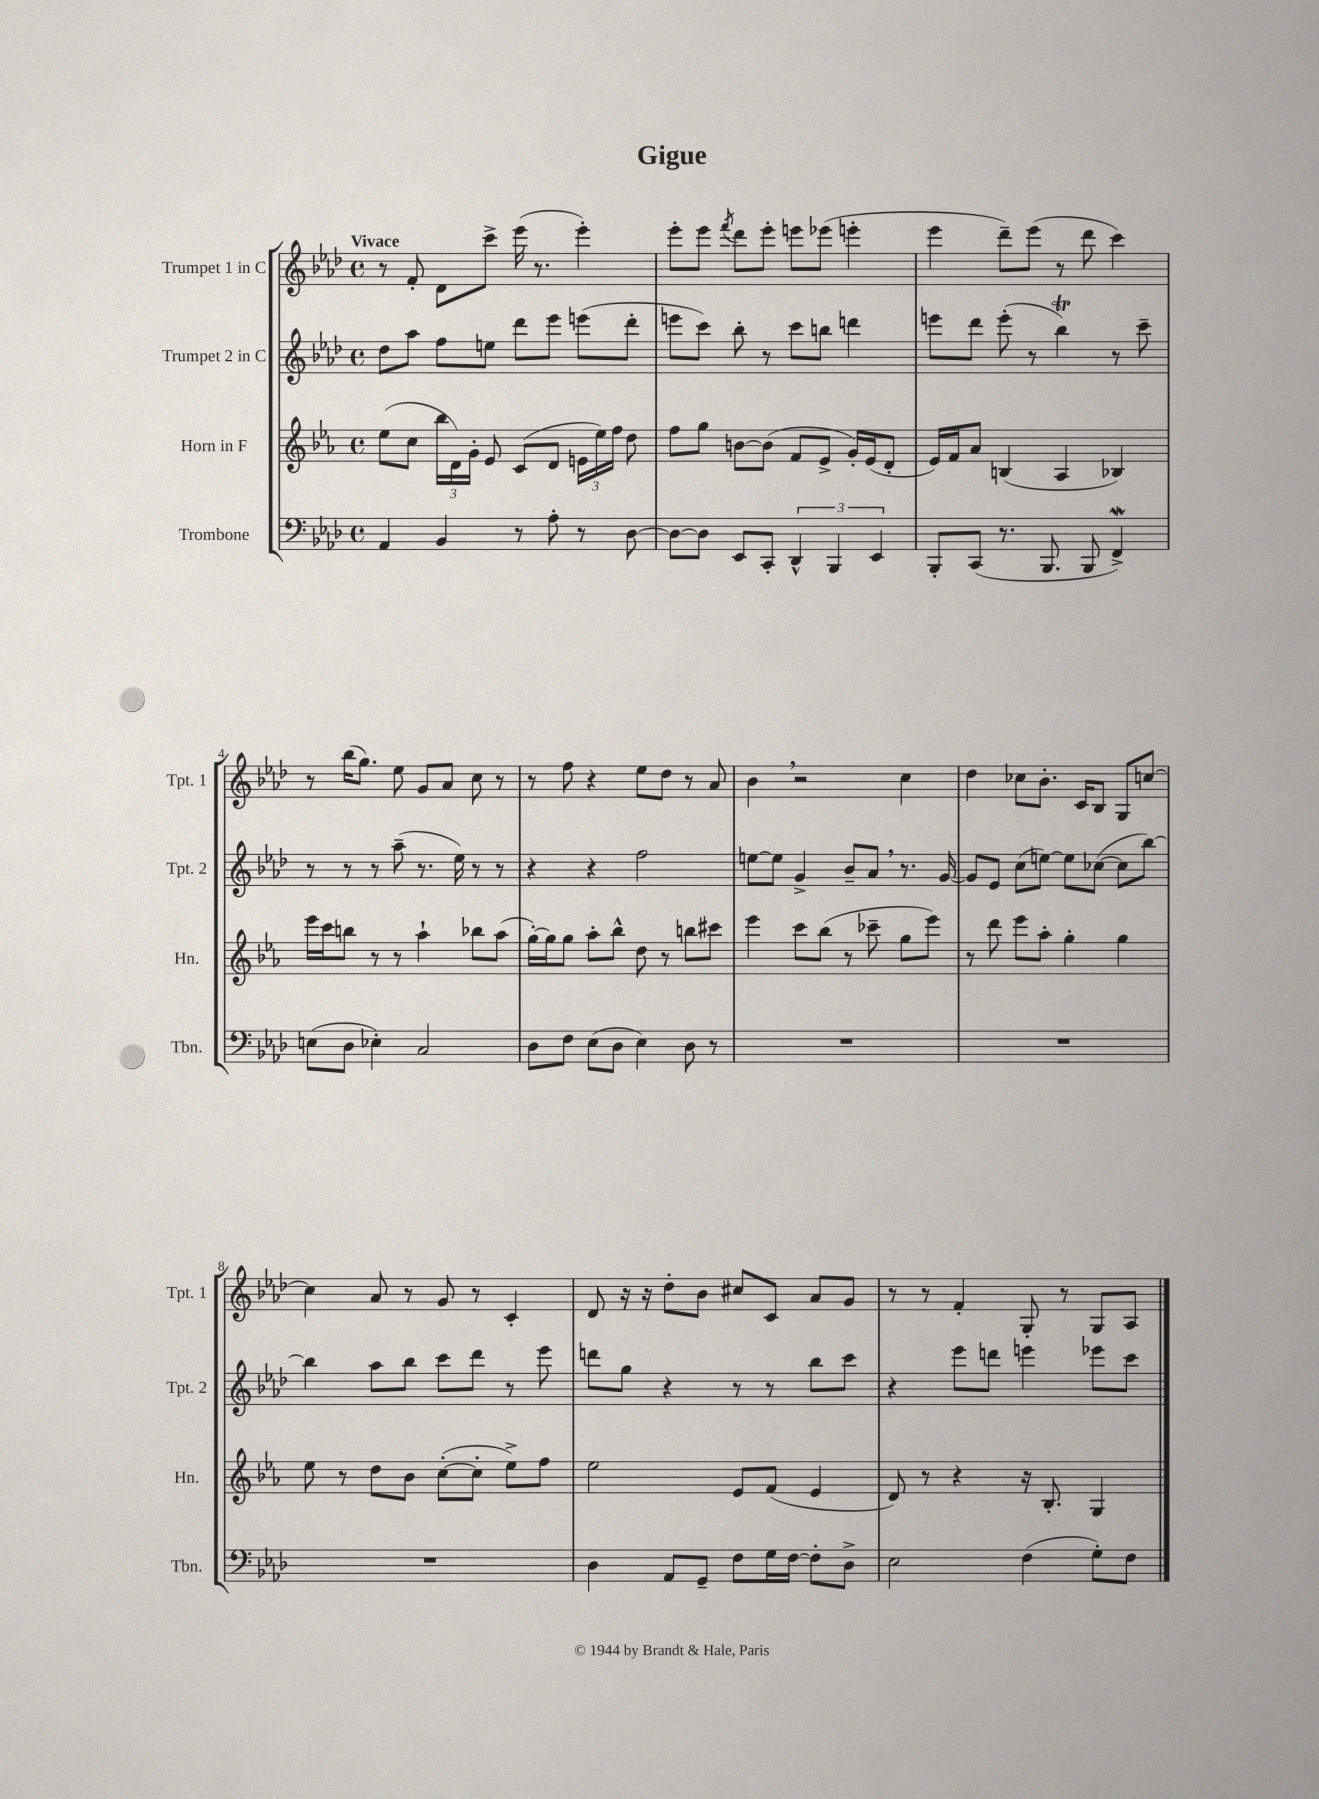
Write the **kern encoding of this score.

**kern	**kern	**kern	**kern
*staff4	*staff3	*staff2	*staff1
*clefF4	*clefG2	*clefG2	*clefG2
*k[b-e-a-d-]	*k[b-e-a-]	*k[b-e-a-d-]	*k[b-e-a-d-]
*M4/4	*M4/4	*M4/4	*M4/4
*met(c)	*met(c)	*met(c)	*met(c)
4AA-	(8ee-	8dd-	8r
.	8cc	8aa-	8f'
4BB-	24bb-	8ff	8d-
.	24d)	.	.
.	24g'	.	.
.	8e-	8ee	8ccc^
8r	(8c	8ddd-	(16eee-
.	.	.	8.r
8A-'	8d	8eee-	.
8r	24e	(8eee	4eee-')
.	24ee-)	.	.
.	24ff	.	.
[8D-	8dd	8ddd-'	.
=	=	=	=
8D-_	8ff	8eee	8eee-'
8D-]	8gg	8ccc)	8eee-
.	.	.	8qfff
8EE-	[8b	8bb-'	8ddd-
8CC'	(8b]	8r	8eee-'
6DD-^^	8f	8ccc	8eee
.	8e-^	8bb	(8eee-
6BBB-	.	.	.
.	16g')	4ddd	4eee'
.	(16e-	.	.
6EE-	.	.	.
.	8d'	.	.
=	=	=	=
8BBB-'	16e-)	8eee	4eee-
.	16f	.	.
(8CC	8a-	8ddd-	.
8.r	(4B	(8eee'	8ddd-~)
.	.	8r	(8eee-
8.BBB-	.	.	.
.	4A-	4bb-)	8r
8BBB-	.	.	8ddd-
4FF^)	4B-)	8r	4ccc)
.	.	8ccc~	.
=	=	=	=
(8E	16eee-	8r	8r
.	16ccc	.	.
8D-	8bb	8r	(16bb-
.	.	.	8.gg)
4E-')	8r	8r	.
.	8r	(8aa-~	8ee-
2C	4aa-`	8.r	8g
.	.	.	8a-
.	.	16ee-)	.
.	8bb-	8r	8cc
.	(8aa-	8r	8r
=	=	=	=
8D-	[16gg')	4r	8r
.	16gg]	.	.
8F	8gg	.	8ff
(8E-	8aa-'	4r	4r
8D-	8bb-^^	.	.
4E-)	8dd	2ff	8ee-
.	8r	.	8dd-
8D-	8bb	.	8r
8r	8ccc#	.	8a-
=	=	=	=
1r	4eee-	[8ee	4b-
.	.	8ee]	.
.	8ccc	4g^	2r
.	(8bb-	.	.
.	8r	8b-~	.
.	8ccc-~	8a-	.
.	8gg	8.r	4cc
.	8eee-)	.	.
.	.	[16g	.
=	=	=	=
1r	8r	8g]	4dd-
.	8ddd	8e-	.
.	8eee-	(8cc	8cc-
.	8aa-'	[8ee)	8.b-'
.	4gg'	8ee]	.
.	.	.	16c
.	.	([8cc-	8B-
.	4gg	8cc-]	8G
.	.	[8bb-)	[8cc
=	=	=	=
1r	8ee-	4bb-]	4cc]
.	8r	.	.
.	8dd	8aa-	8a-
.	8b-	8bb-	8r
.	([8cc'	8ccc	8g
.	8cc']	8ddd-	8r
.	8ee-^)	8r	4c'
.	8ff	8eee-	.
=	=	=	=
4D-	2ee-	8ddd	8d-
.	.	8gg	16r
.	.	.	16r
8AA-	.	4r	8dd-'
8GG~	.	.	8b-
8F	8e-	8r	8cc#
16G	(8f	8r	8c
[16F	.	.	.
8F']	4e-	8bb-	8a-
8D-^	.	8ccc	8g
=	=	=	=
2E-	8d)	4r	8r
.	8r	.	8r
.	4r	8eee-	4f'
.	.	8ddd	.
(4F	16r	4eee	8G'
.	8.B-'	.	.
.	.	.	8r
8G')	4G	8eee-	8G
8F	.	8ccc	8A-
==	==	==	==
*-	*-	*-	*-
